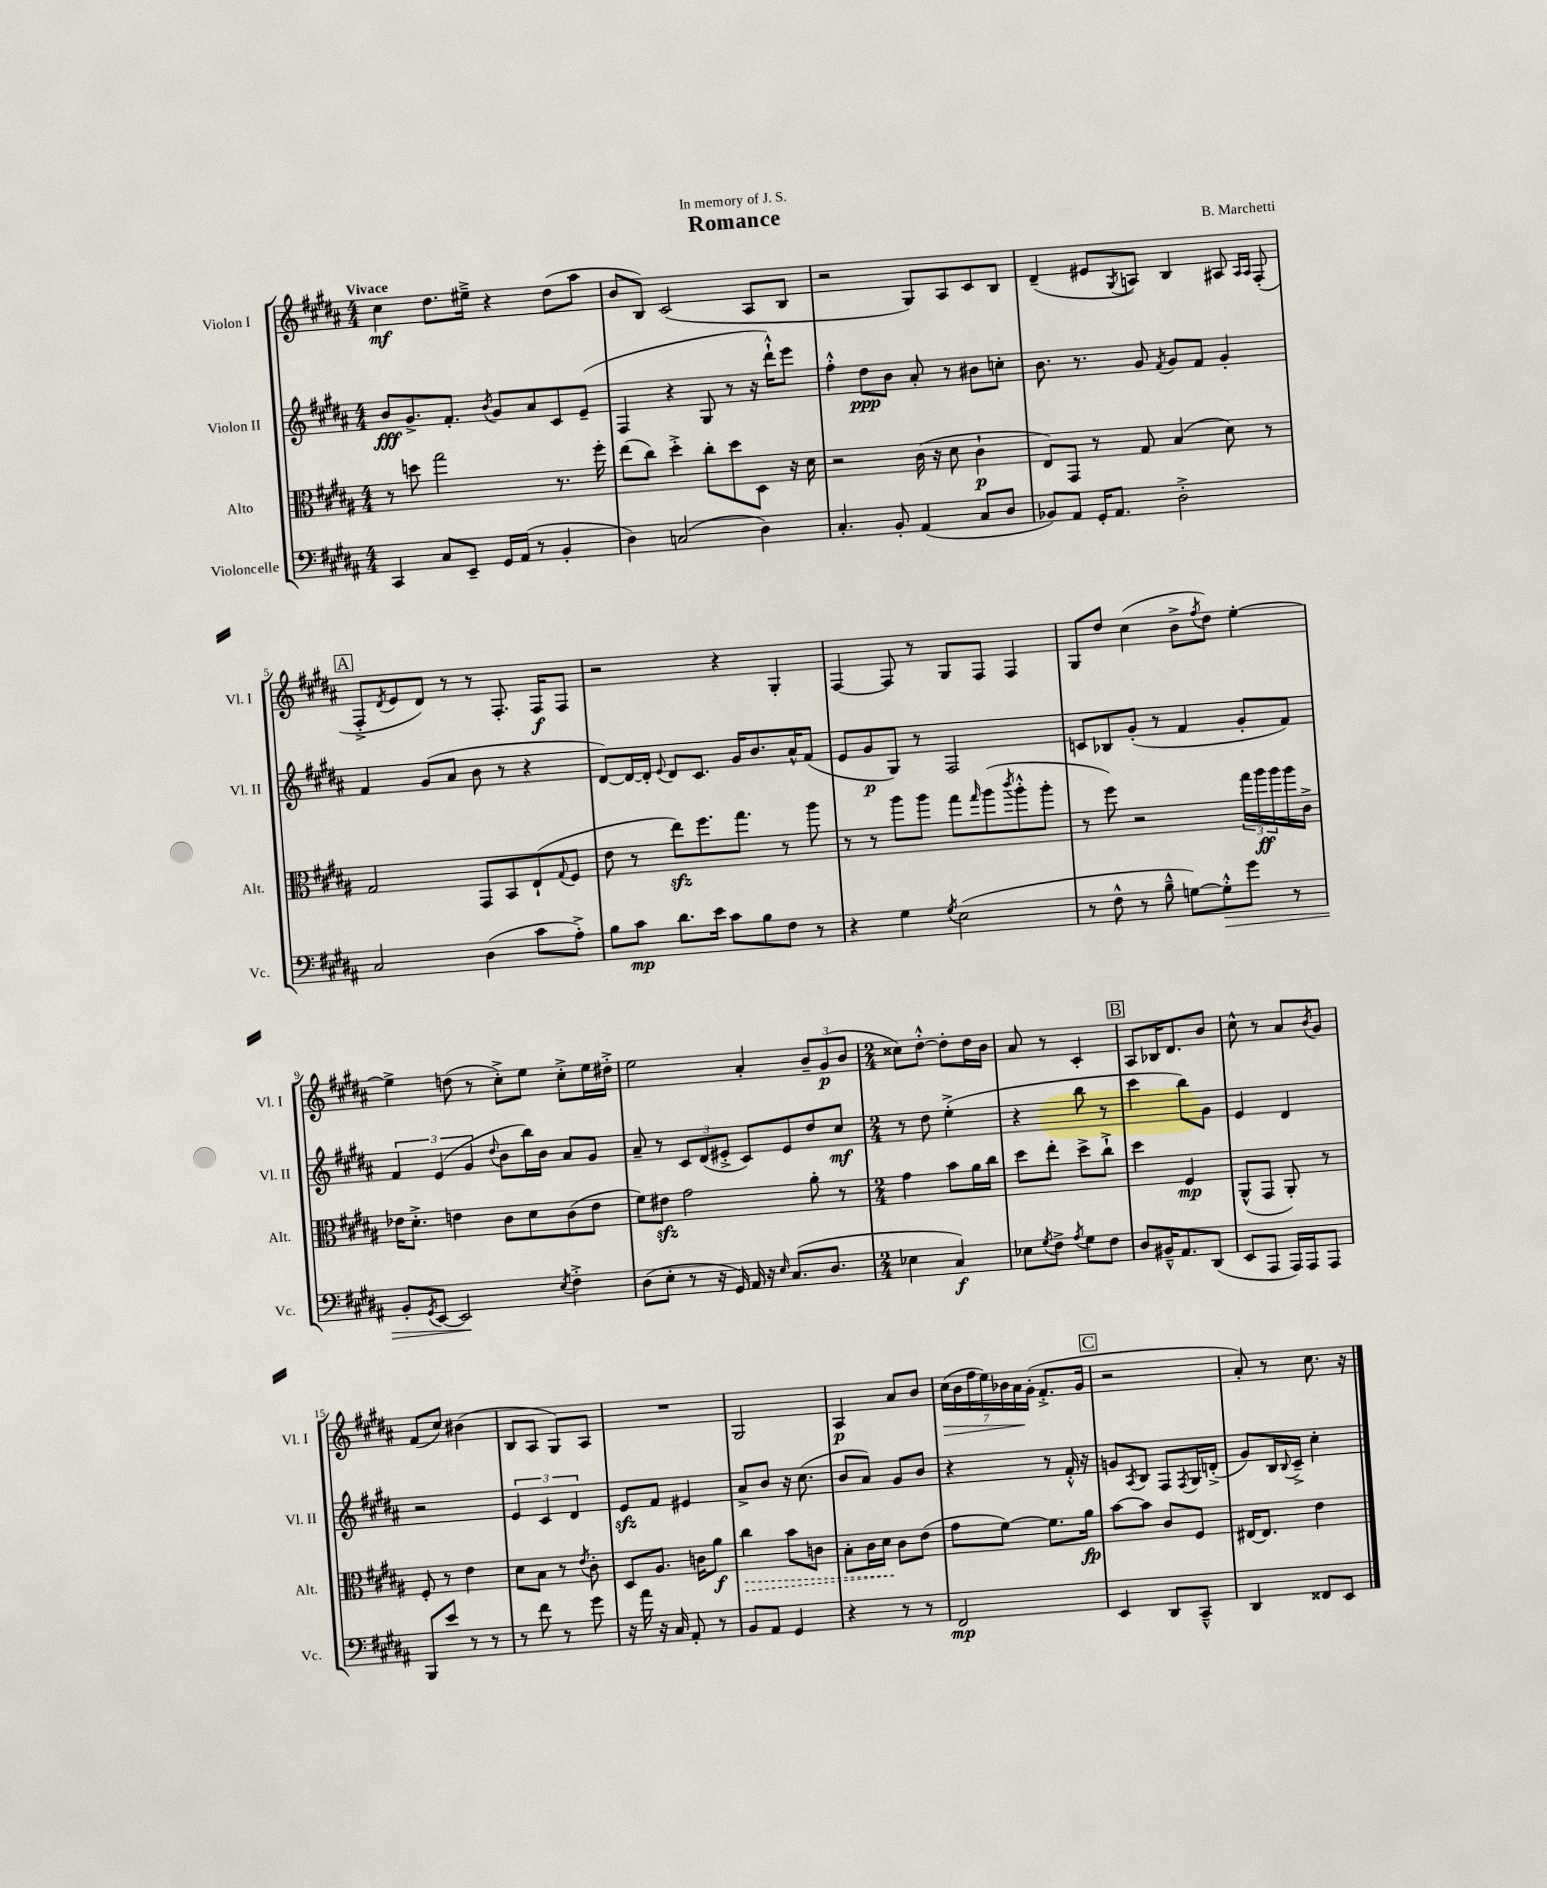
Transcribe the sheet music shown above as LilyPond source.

\header { title = "Romance" composer = "B. Marchetti" dedication = "In memory of J. S." }
<<
\new StaffGroup <<
\new Staff = "s0" \with { instrumentName = "Violon I" shortInstrumentName = "Vl. I" } {
    \clef treble \key b \major \numericTimeSignature \time 4/4 \tempo "Vivace"
    cis''4\mf dis''8. eis''16---> r4 dis''8( ais''8 |
    b'8 b8) cis'2( ais8 b8 |
    r2 gis8) ais8 cis'8 b8 |
    dis'4--( eis'8 \acciaccatura { gis8 } a8) b4 ais8 \grace { ais16 ais16 } fis8-.( |
    \mark \markup { \box "A" } fis8-.-> \acciaccatura { dis'8 } e'8 dis'8) r8 r8 fis8.-. fis16\f fis8 |
    r2 r4 gis4-. |
    fis4~ fis8 r8 gis8 fis8 fis4 |
    gis8 dis''8 cis''4( b'8-> \acciaccatura { fis''8 } dis''8) e''4~-. |
    e''4-> d''8( r8 cis''8-.->) e''8 cis''8-.-> e''16 dis''16-.-> |
    e''2 ais'4-. \tuplet 3/2 { b'8-- gis'8\p( b'8 } |
    \numericTimeSignature \time 2/4 cisis''8) dis''8~-.-^ dis''8-. dis''16 b'16 |
    ais'8 r8 cis'4-. |
    \mark \markup { \box "B" } ais8 bes16 dis'8. b'8 |
    cis''8-^ r8 ais'8 \acciaccatura { b'8 } gis'8 |
    fis'8( cis''8) bis'4( |
    b8 ais8 gis8) ais8 |
    R2 |
    gis2 |
    ais4\p ais'8 b'8 |
    \tuplet 7/4 { cis''16\>( b'16 fis''16 e''16) bes'16 ais'16\! gis'16-.( } fis'8.-.-> gis'16 |
    \mark \markup { \box "C" } r2 |
    ais'8-.) r8 cis''8. r16 \bar "|." |
}
\new Staff = "s1" \with { instrumentName = "Violon II" shortInstrumentName = "Vl. II" } {
    \clef treble \key b \major \numericTimeSignature \time 4/4
    b'8\fff gis'8.-> fis'8.-. \acciaccatura { b'8 } gis'8 ais'8 cis'8 e'8--( |
    fis4 r4 gis8 r8 r16 dis'''16-!-^) e'''8 |
    fis''4-.-^ dis''8\ppp b'8 ais'8-. r8 bis'8 c''8-. |
    b'8. r8. gis'8 \acciaccatura { fis'8 } gis'8 fis'8 gis'4-. |
    \mark \markup { \box "A" } fis'4 gis'8( ais'8 b'8 r8 r4 |
    dis'8~) dis'16~ dis'16-. \appoggiatura { e'8 } dis'8 cis'8. gis'16 b'8. ais'16-^ fis'8( |
    e'8 gis'8\p gis8) r8 fis2 |
    c'8 bes8 gis'8-.( r8 fis'4 gis'8-. fis'8) |
    \tuplet 3/2 { fis'4 e'4( gis'4 } \appoggiatura { dis''8 } b'8 b''16) b'16 ais'8 gis'8 |
    ais'8-- r8 \tuplet 3/2 { cis'8 dis'8( eis'8-.-> } cis'8) eis'8 dis''8 cis''8\mf |
    \numericTimeSignature \time 2/4 r8 dis''8 e''4-.->( |
    r4 b''8 r8 |
    \mark \markup { \box "B" } cis'''4 b''8) gis'8 |
    e'4 dis'4 |
    r2 |
    \tuplet 3/2 { e'4 cis'4 dis'4 } |
    e'8\sfz fis'8 eis'4 |
    ais'8-> b'8 r16 cis''8.( |
    b'8 ais'8) gis'8 b'8 |
    r4 r8 fis'16-.-^ r16 |
    \mark \markup { \box "C" } g'8 \acciaccatura { ais8 } b8 fis8 \acciaccatura { fis8 } gis16 d'16-.->( |
    gis'8) b16 \appoggiatura { b8 } cis'16---> cis''4-. \bar "|." |
}
\new Staff = "s2" \with { instrumentName = "Alto" shortInstrumentName = "Alt." } {
    \clef alto \key b \major \numericTimeSignature \time 4/4
    r8 d''8 gis''2 r8. fis''16-. |
    e''8( cis''8) dis''4-.-> cis''8-. dis''8 dis8 r16 dis'16 |
    r2 cis'16( r16 dis'8 cis'4-!\p |
    e8) gis,8 r8 gis8 b4( dis'8) r8 |
    \mark \markup { \box "A" } gis2 gis,8 b,8 e8-!( \appoggiatura { gis8 } fis8 |
    e'8 r8 e''8\sfz) fis''8. gis''8. r8 ais''8 |
    r8 r8 ais''8 ais''8 gis''8 \grace { gis''16 } ais''8( \acciaccatura { cis'''8 } ais''8-.-^ ais''8-. |
    r8 fis''8) r2 \tuplet 3/2 { gis''16 ais''16\ff ais''16 } ais''16 cis'16-> |
    ees'16 dis'8.-.-> e'4 cis'8 dis'8 cis'8( e'8 |
    fis'8) eis'8\sfz gis'2 ais'8-. r8 |
    \numericTimeSignature \time 2/4 gis'4 b'8 ais'16 cis''16 |
    dis''8 e''8-. dis''8-> cis''8-!-> |
    \mark \markup { \box "B" } dis''4 fis4\mp |
    ais,8-^( gis,8 ais,8-.) r8 |
    fis8-. r8 e'4 |
    dis'8 b8 r8 \acciaccatura { e'8 } cis'8-. |
    dis8 ais8. c'16 ais'8\f |
    \once \override Hairpin.style = #'dashed-line cis''4\> b'8 c'8 |
    b8-. cis'16 dis'16\! cis'8 e'8( |
    gis'8 fis'8~) fis'8. ais'16\fp |
    \mark \markup { \box "C" } b'8~ b'8 cis'8 fis8 |
    eis16~ eis8. e'4 \bar "|." |
}
\new Staff = "s3" \with { instrumentName = "Violoncelle" shortInstrumentName = "Vc." } {
    \clef bass \key b \major \numericTimeSignature \time 4/4
    cis,4 cis8 e,8-- gis,16 ais,16( r8 b,4-. |
    dis4) c2( dis4) |
    cis4.-. b,8-. ais,4( cis8 dis8 |
    bes,8) ais,8 gis,16-. ais,8. dis2-.-> |
    \mark \markup { \box "A" } cis2 dis4( cis'8 ais8-.->) |
    b8 cis'8\mp dis'8. e'16 cis'8 b8 fis8 r8 |
    r4 gis4 \acciaccatura { gis8 } e2( |
    r8 fis8-^ r8 b8---^ g8~) g8-.-^\> gis'8 r8 |
    b,8-. \acciaccatura { gis,8 } e,8~ e,2\! \acciaccatura { e8 } fis4-.-> |
    dis8( e8-. r8 r16 gis,16) ais,16 r16 \grace { e16 } cis8.( dis8. |
    \numericTimeSignature \time 2/4 ees4 cis4\f) |
    ees8 \acciaccatura { gis8 } fis8-> \acciaccatura { ais8 } gis8 fis8 |
    \mark \markup { \box "B" } dis8 bis,16---^ ais,8. dis,8( |
    e,8 ais,,8 ais,,16) ais,,16 ais,,8 |
    b,,8 e'8 r8 r8 |
    r8 fis'8 r8 gis'8 |
    r16 ais'16 r16 cis16 ais,8-. r8 |
    b,8 ais,8 gis,4 |
    r4 r8 r8 |
    fis,2\mp |
    \mark \markup { \box "C" } e,4 dis,8 cis,8---^ |
    dis,4 fisis,8 e,8 \bar "|." |
}
>>
>>
